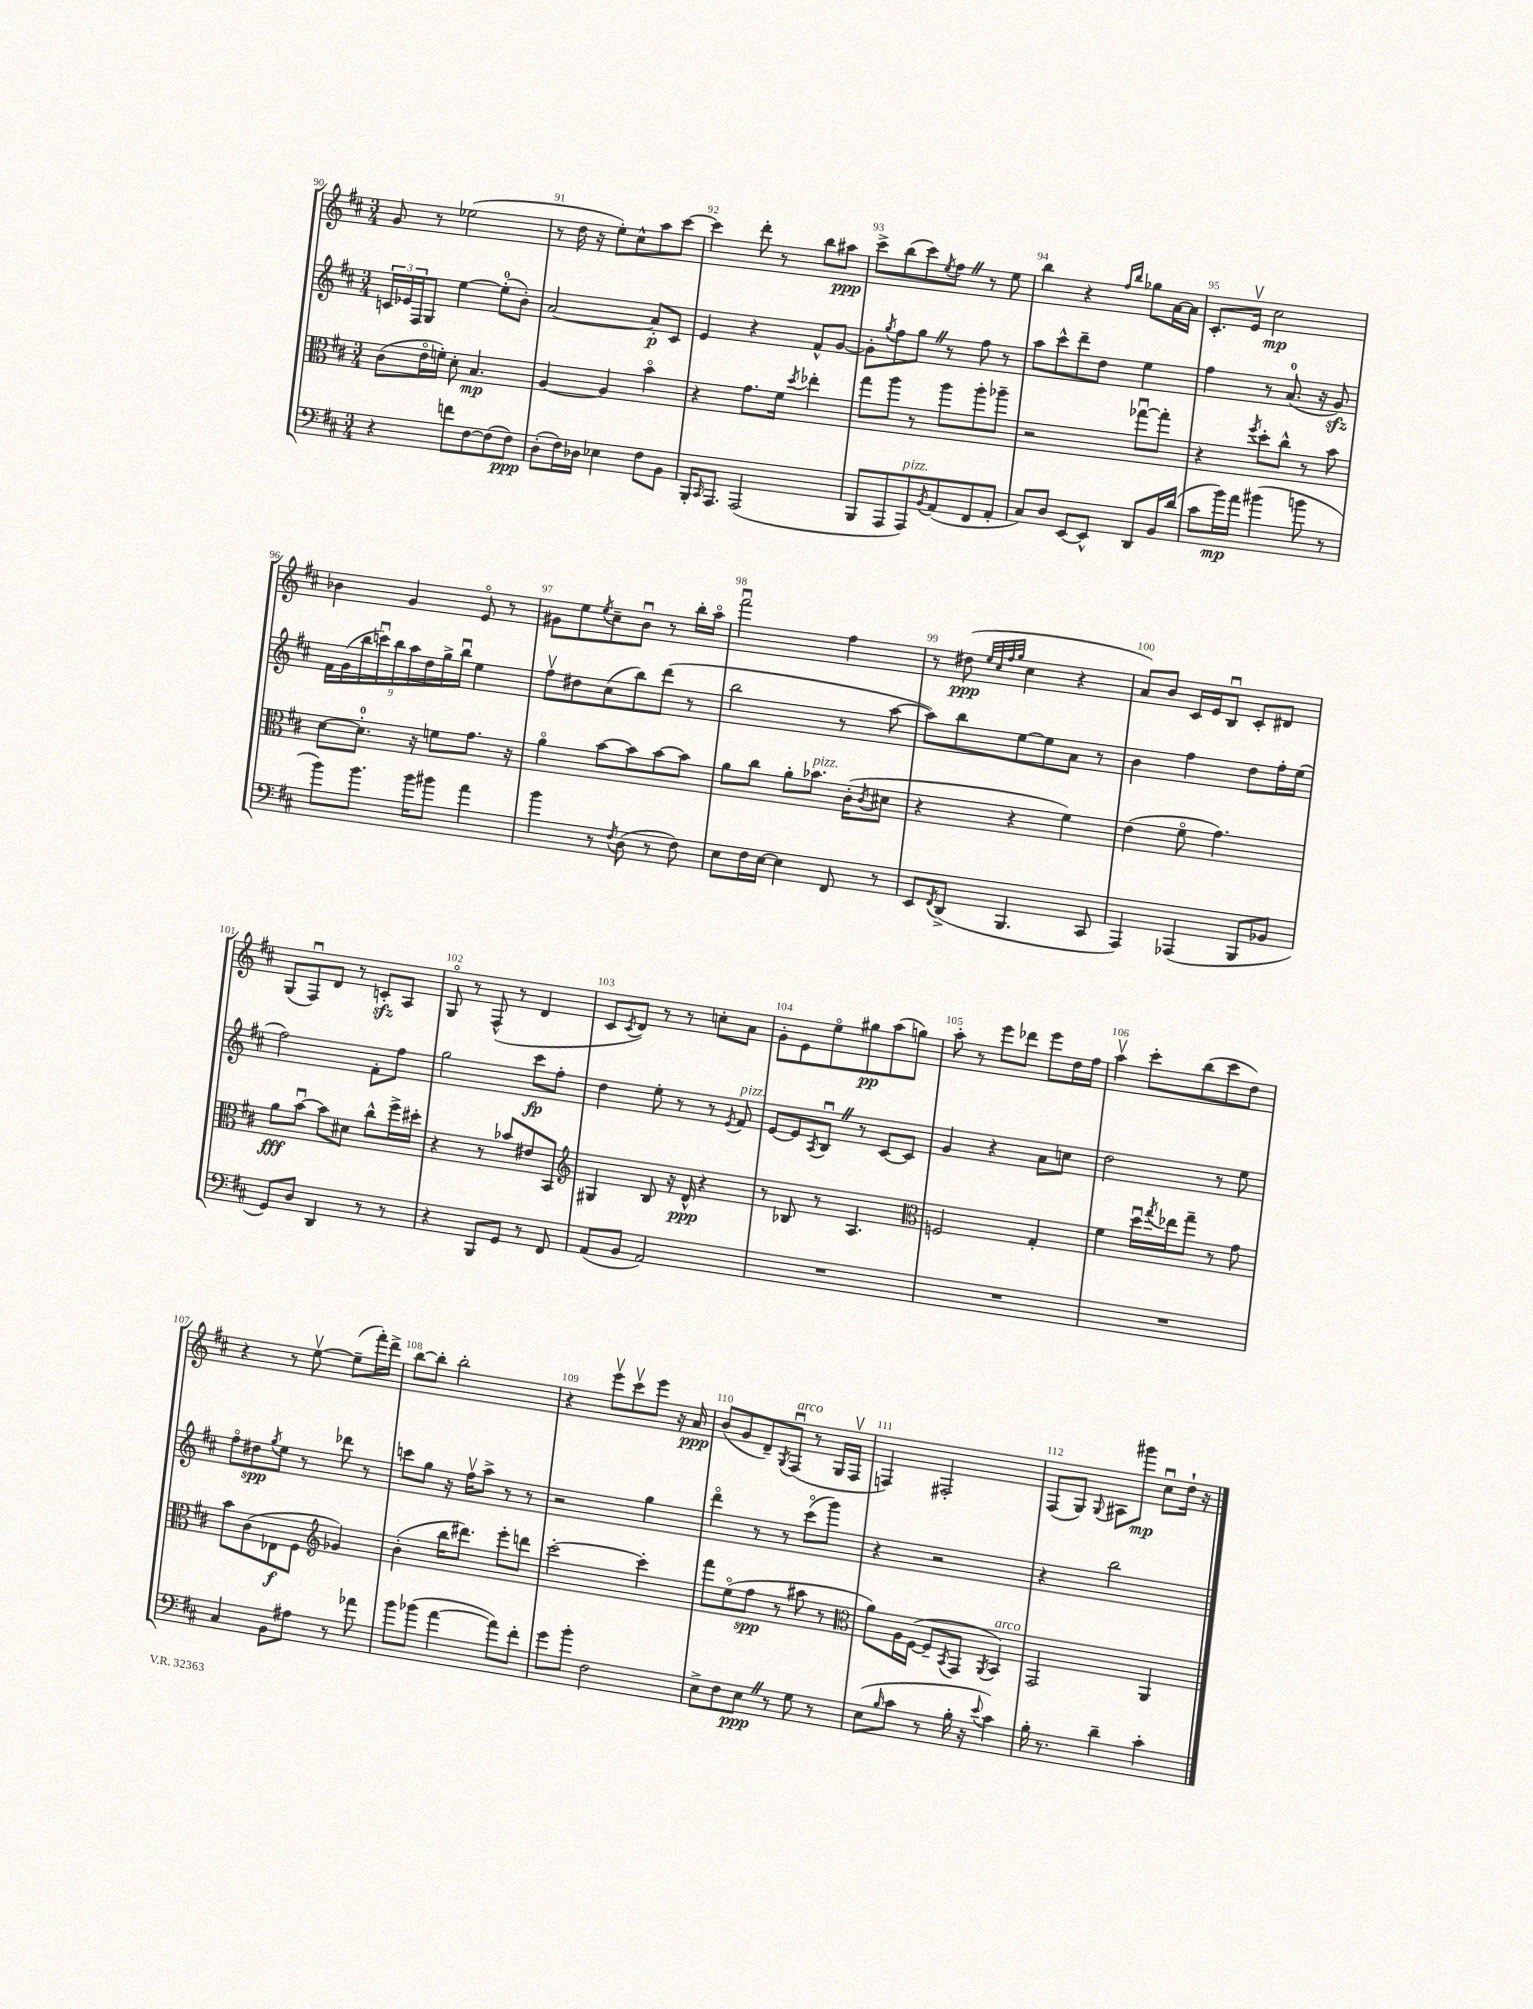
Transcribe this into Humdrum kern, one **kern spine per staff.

**kern	**kern	**kern	**kern
*staff4	*staff3	*staff2	*staff1
*clefF4	*clefC3	*clefG2	*clefG2
*k[f#c#]	*k[f#c#]	*k[f#c#]	*k[f#c#]
*M3/4	*M3/4	*M3/4	*M3/4
4r	(8c#	24c	8g
.	.	24e-	.
.	.	24F#	.
.	16eo	8G	8r
.	16f')	.	.
8f	8d'	[4ee	(2ee-
[8F#	4.B	.	.
(8F#]	.	(8ee']	.
8F#)	.	8b')	.
=	=	=	=
(8D'	[4A	[2a	8r
16F#)	.	.	16dd
16D-	.	.	16r
4E-	4A]	.	8ee')
.	.	.	8cc#^^
8F#	4bo	8a']	8aa
8BB	.	8c#	[8ccc#
=	=	=	=
16BBB'	4r	4e	4ccc#]
16qqCC#	.	.	.
8.AAA	.	.	.
(2AAA	8.g	4r	8ddd'
.	.	.	8r
.	16f#	.	.
.	8qdd	.	.
.	4ee-'	8f#^^	8bb
.	.	[8g	8aa#
=	=	=	=
8BBB	8gg	8g']	8ccc#^
.	.	8qgg	.
8AAA	8aa	8ff#	(8bb
8AAA)	8r	8gg	8ccc#)
8qBB	.	.	8qee
(8AA	8aa	8r	8ff#
8FF#	8aa'	8ff#	8r
8AA'	8aa-~	8r	8ee
=	=	=	=
8C#)	2r	8aa	4bb
8D	.	8ccc#^^	.
[8EE	.	8ddd~	4r
8EE^^]	.	8dd	.
.	.	.	16qqff#
.	.	.	16qqbb
8DD	[8gg-u	4ee	8gg-
16BB	8gg-']	.	[16a
(16d	.	.	16a]
=	=	=	=
8c#	4r	4ff#	8.c#'
16b)	.	.	.
16a	.	.	16ev
.	8qff#	.	.
(4b#	8dd'	8r	2cc#
.	8cc#^^	(8.a	.
8b	8r	.	.
.	.	16r	.
8r	8b	8g)	.
=	=	=	=
8b)	[8d	18f#	4b-
.	.	(18g	.
.	.	18bb	.
8.b	8.d']	.	.
.	.	18cccu)	.
.	.	18bb	.
.	.	.	4g
.	.	18aa	.
16b	16r	.	.
.	.	18dd	.
8b#	8f	.	.
.	.	18gg^	.
.	.	18bbu	.
4a	8.g	4ee	8eo
.	.	.	8r
.	16r	.	.
=	=	=	=
4b	4ao	8ff#v	8g#
.	.	8dd#	8ee
.	.	.	8qee
8r	[8b	(8cc#	8cc#~
8qF#	.	.	.
(8D	8b]	8bb)	8bu
8r	[8b	(8ddd	8r
8F#)	8b]	8r	16bb'
.	.	.	16aao
=	=	=	=
8E	8a	2bb	2fff#u
16F#	8cc#	.	.
[16E	.	.	.
4E]	8a'	.	.
.	8.b-	.	.
8FF#	.	8r	4ff#
.	(16c#'	.	.
.	8qc#	.	.
8r	8d#	[8aa	.
=	=	=	=
8EE	4r	8aa])	8r
8qFF#	.	.	.
(8DD^	.	8bb	(8dd#
.	.	.	32qqee
.	.	.	32qqcc#
.	.	.	32qqff#
.	.	.	32qqgg
4.BBB	4r	[8ee	4cc#
.	.	8ee]	.
.	4f#)	8a	4r
8CC#	.	8r	.
=	=	=	=
4AAA)	(4e	4b	8a)
.	.	.	8b
(4AAA-	8f#o	4ff#	16c#
.	.	.	16e
.	4.g)	.	8Bu
8BBB	.	8dd	8c#'
8BB-	.	16ff#'	8d#
.	.	(16ee	.
=	=	=	=
8GG)	8a	2ff#)	(8G
8D	[8bu	.	8F#u)
4DD	8b]	.	8d
.	8d#	.	8r
8r	8cc#^^	8f#'	8c'
8r	16ff#^	8ff#	8A
.	16dd#'	.	.
=	=	=	=
4r	4r	2gg	8Go
.	.	.	8r
8BBB	8r	.	(8F#^^
8GG	8b-	.	8r
8r	8e#	8ccc#	4d
8FF#	8BB	8ff#'	.
=	=	=	=
*	*clefG2	*	*
(8AA	4G#	4dd	8c#
.	.	.	8qc#
8BB	.	.	8d)
2AA)	8B	8ee'	8r
.	16r	8r	8r
.	16d^^	.	.
.	4r	8r	8cc'
.	.	8qe	.
.	.	8f#	8a
=	=	=	=
2.r	8r	[8e	8g'
.	8B-	8e]	8e
.	.	8qA	.
.	8r	8Bu	8eeo
.	4.A	8r	8gg#
.	.	[8c#	(8aa
.	.	8c#]	8gg)
=	=	=	=
*	*clefC3	*	*
2.r	2F	4g	8aa'
.	.	.	8r
.	.	4r	8eee
.	.	.	8ddd-
.	4G'	8a	8eee
.	.	8cc	16dd
.	.	.	16ff#
=	=	=	=
2.r	4f#	2dd	4aav
.	16ddu	.	8ccc#'
.	8qgg	.	.
.	16ee-	.	.
.	8gg~	.	(8bb
.	8r	8r	8ccc#
.	8g	8ee	8dd)
=	=	=	=
4C#	8b	8ff#o	4r
.	(8c#	8dd#	.
.	.	8qgg	.
8BB	8E-	8ee	8r
8A#	8F#	8r	[8eev
*	*clefG2	*	*
8r	4g-)	8ddd-	(8ee~]
8a-	.	8r	16fff#')
.	.	.	16ddd^
=	=	=	=
8b	(4b'	8ccc	[8bb
(8b-	.	8gg	8bb']
[4a	16bb	16r	2bb'
.	8.ddd#)	16ff#v	.
.	.	8aa^	.
8a])	8eee'	8r	.
8f#'	8ddd	8r	.
=	=	=	=
8g	[2ccc#'	2r	4r
8b'	.	.	.
2F#	.	.	8eeev
.	.	.	8ccc#v
.	4ccc#']	4gg	8eee
.	.	.	16r
.	.	.	16a
=	=	=	=
8E^	8fff#	4dddo	(8b
8F#	(8eeo	.	8g
8E	8ff#	8r	8d~)
.	.	.	8qG
8r	8r	8r	(8F#u
8G	8aa#	(8ccc#o	8r
8r	8r	8ggg)	16G
.	.	.	16F#v
=	=	=	=
*	*clefC3	*	*
(8E	8a)	4r	4F)
16qqB	.	.	.
8c#	16A	.	.
.	([16F#	.	.
8r	8F#~]	2r	2F#'
.	8qBB	.	.
16B'	8GG	.	.
16r	.	.	.
8qqe	8qAA	.	.
4c#)	4BB)	.	.
=	=	=	=
16B'	2GG	4r	(8F#
8.r	.	.	.
.	.	.	8G)
.	.	.	8qqG
4d~	.	2bb	8A#
.	.	.	8ggg#
4c#'	4AA	.	8cc#u
.	.	.	16dd`
.	.	.	16r
==	==	==	==
*-	*-	*-	*-
